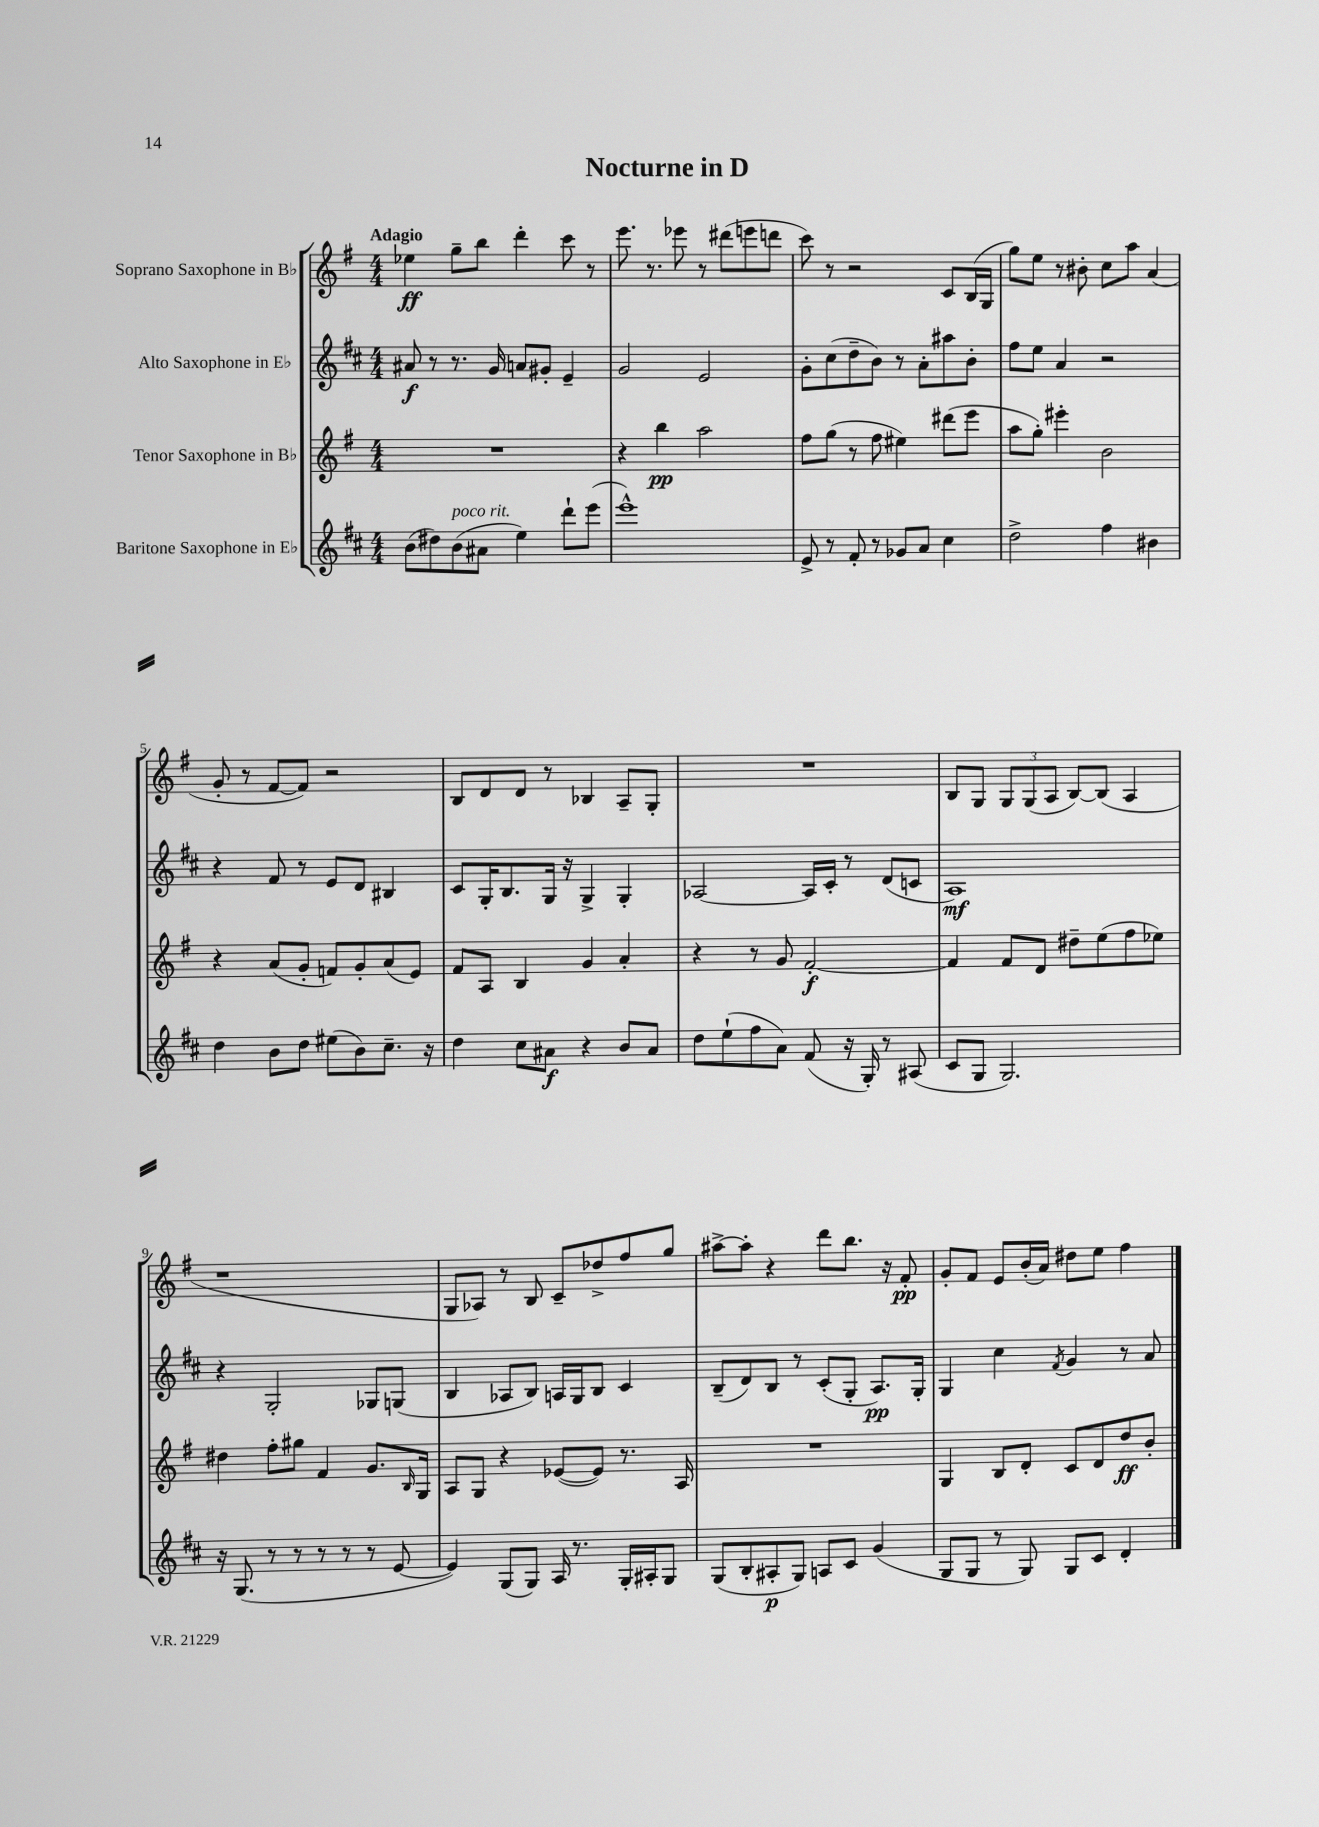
\header { title = "Nocturne in D" }
<<
\new StaffGroup <<
\new Staff = "s0" \with { instrumentName = "Soprano Saxophone in Bb" } {
    \clef treble \key g \major \numericTimeSignature \time 4/4 \tempo "Adagio"
    ees''4\ff g''8-- b''8 d'''4-. c'''8 r8 |
    e'''8. r8. ees'''8 r8 dis'''8( e'''8 d'''8 |
    c'''8) r8 r2 c'8 b16( g16 |
    g''8) e''8 r8 bis'8-. c''8 a''8 a'4( |
    g'8-. r8 fis'8~ fis'8) r2 |
    b8 d'8 d'8 r8 bes4 a8-- g8-. |
    R1 |
    b8 g8 \tuplet 3/2 { g8 g8( a8 } b8~) b8( a4 |
    r1 |
    g8 aes8) r8 b8 c'8-- des''8-> fis''8 g''8 |
    ais''8~-> ais''8-. r4 d'''8 b''8. r16 fis'8-.\pp |
    g'8-. fis'8 e'8 b'16-.( a'16) dis''8 e''8 fis''4 \bar "|." |
}
\new Staff = "s1" \with { instrumentName = "Alto Saxophone in Eb" } {
    \clef treble \key d \major \numericTimeSignature \time 4/4
    ais'8\f r8 r8. g'16 a'8 gis'8-. e'4-- |
    g'2 e'2 |
    g'8-. cis''8( d''8-- b'8) r8 a'8-. ais''8 b'8-. |
    fis''8 e''8 a'4 r2 |
    r4 fis'8 r8 e'8 d'8 bis4 |
    cis'8 g16-. b8. g16 r16 g4-> g4-. |
    aes2~ aes16 cis'16-. r8 d'8( c'8 |
    a1\mf) |
    r4 g2-. ges8 g8( |
    b4 aes8 b8) a16 g16 b8 cis'4 |
    b8--( d'8) b8 r8 cis'8-.( g8-. a8.\pp) g16-. |
    g4 cis''4 \acciaccatura { fis'8 } g'4 r8 a'8 \bar "|." |
}
\new Staff = "s2" \with { instrumentName = "Tenor Saxophone in Bb" } {
    \clef treble \key g \major \numericTimeSignature \time 4/4
    R1 |
    r4 b''4\pp a''2 |
    fis''8 g''8( r8 fis''8 eis''4) dis'''8( e'''8 |
    a''8 g''8-.) eis'''4-. b'2 |
    r4 a'8( g'8-. f'8) g'8-. a'8( e'8) |
    fis'8 a8 b4 g'4 a'4-. |
    r4 r8 g'8 fis'2~-.\f |
    fis'4 fis'8 d'8 dis''8-- e''8( fis''8 ees''8) |
    dis''4 fis''8-. gis''8 fis'4 g'8. \grace { b16 } g16 |
    a8 g8 r4 ees'8~( ees'8) r8. a16 |
    R1 |
    g4 b8 d'8-. c'8 d'8 d''8\ff b'8-. \bar "|." |
}
\new Staff = "s3" \with { instrumentName = "Baritone Saxophone in Eb" } {
    \clef treble \key d \major \numericTimeSignature \time 4/4
    b'8( dis''8) b'8^\markup { \italic "poco rit." }( ais'8 e''4) d'''8-! e'''8( |
    e'''1-^) |
    e'8-> r8 fis'8-. r8 ges'8 a'8 cis''4 |
    d''2-> fis''4 bis'4 |
    d''4 b'8 d''8 eis''8( b'8) cis''8.-- r16 |
    d''4 cis''8 ais'8\f r4 b'8 ais'8 |
    d''8 e''8-!( fis''8 a'8) fis'8( r16 g16-.) r8 ais8( |
    cis'8 g8 g2.) |
    r16 g8.( r8 r8 r8 r8 r8 e'8~ |
    e'4) g8( g8) a16 r8. g16-. ais16-. g8 |
    g8( b8-. ais8-.\p g8) a8 cis'8 g'4( |
    g8 g8 r8 g8) g8 cis'8 d'4-. \bar "|." |
}
>>
>>
